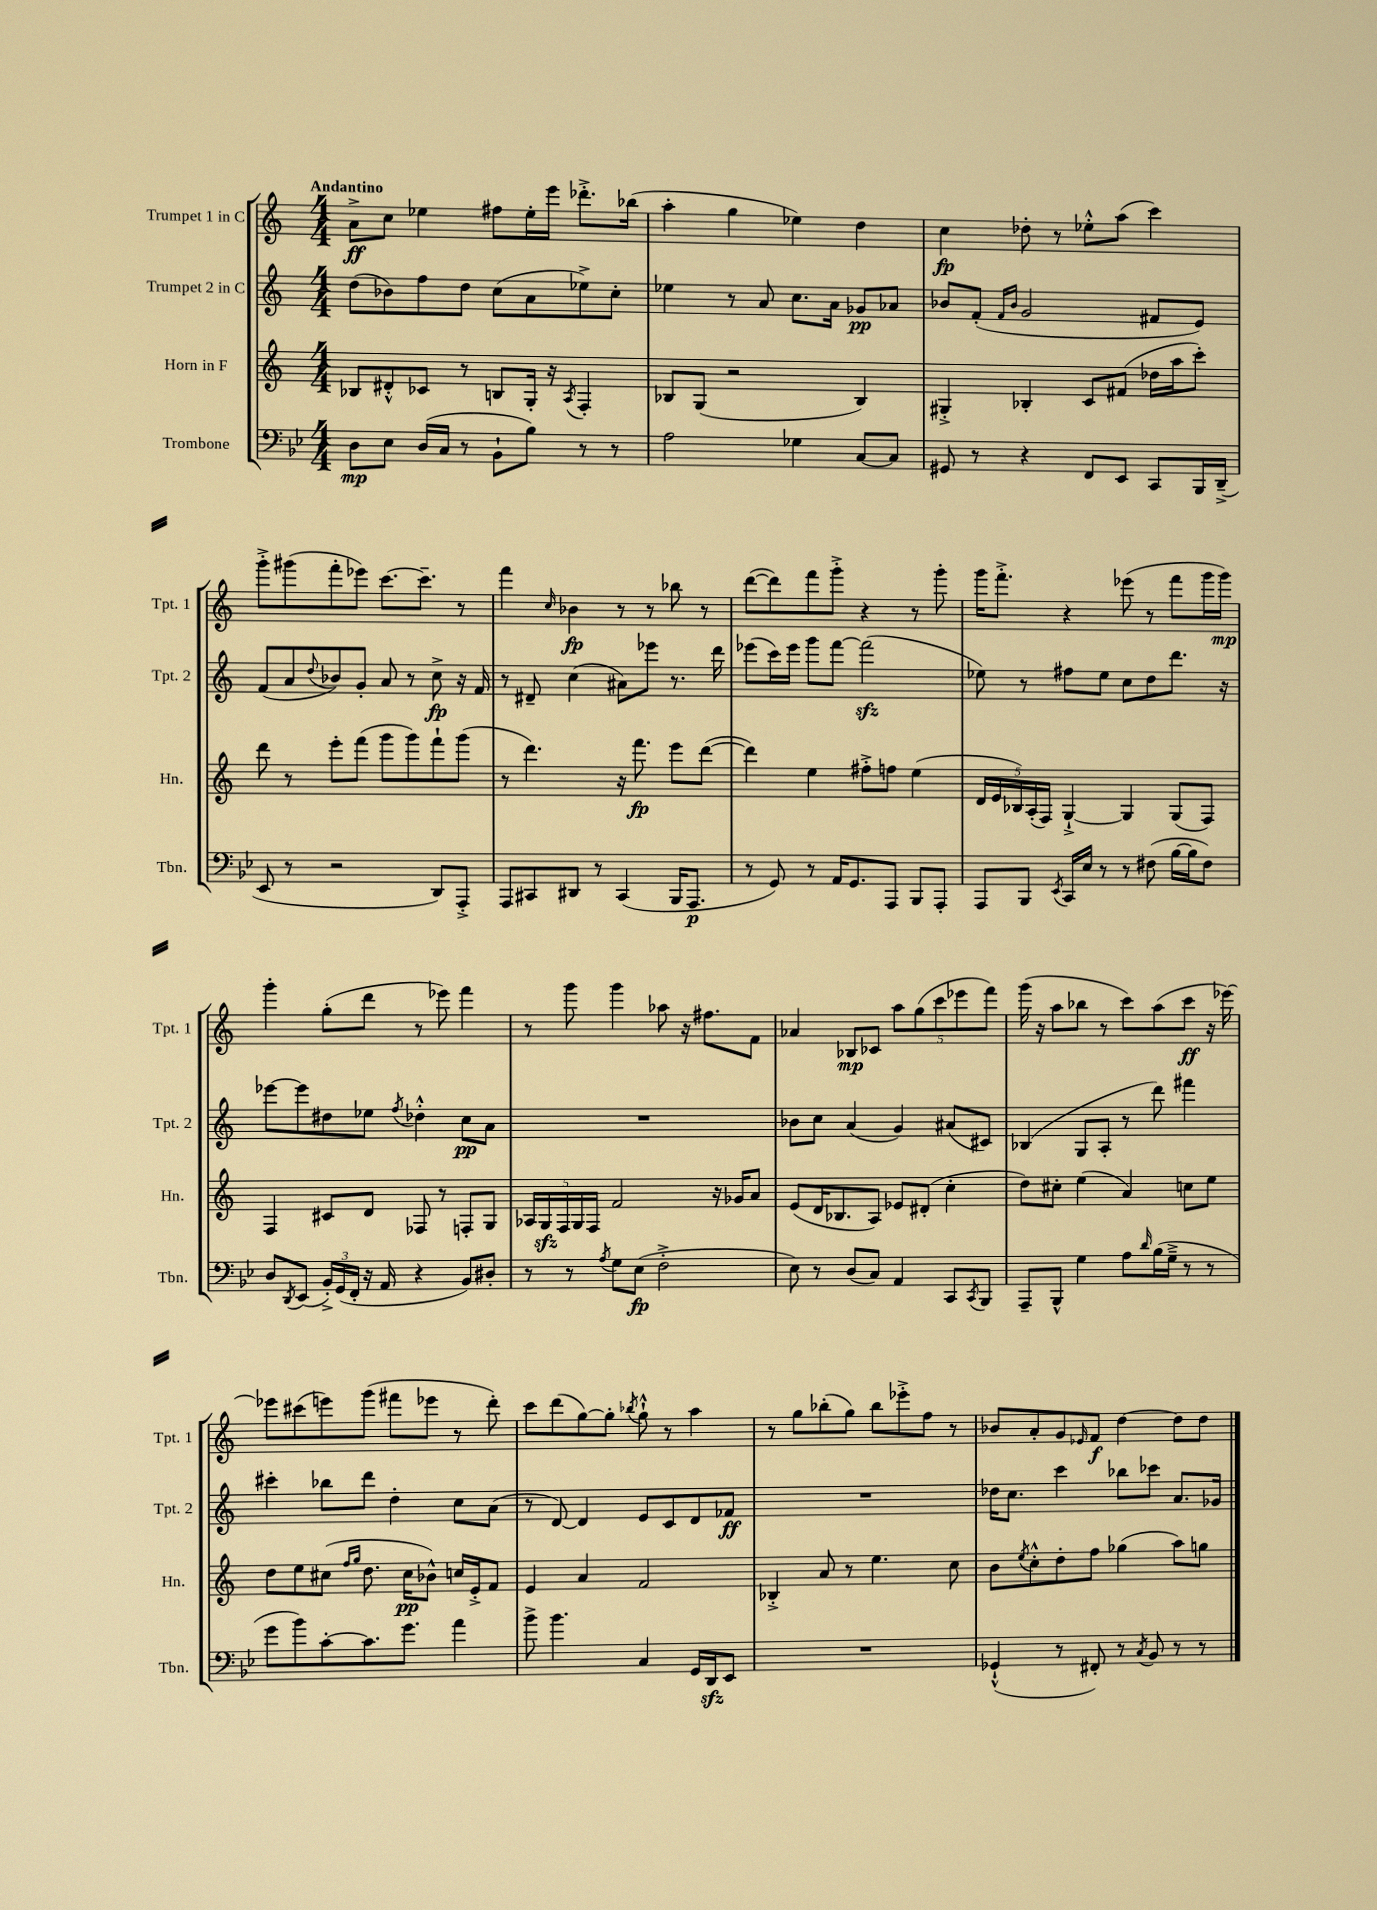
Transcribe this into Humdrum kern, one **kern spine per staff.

**kern	**dynam	**kern	**dynam	**kern	**dynam	**kern	**dynam
*part4	*part4	*part3	*part3	*part2	*part2	*part1	*part1
*staff4	*staff4	*staff3	*staff3	*staff2	*staff2	*staff1	*staff1
*I"Trombone	*	*I"Horn in F	*	*I"Trumpet 2 in C	*	*I"Trumpet 1 in C	*
*I'Tbn.	*	*I'Hn.	*	*I'Tpt. 2	*	*I'Tpt. 1	*
*clefF4	*	*clefG2	*	*clefG2	*	*clefG2	*
*k[b-e-]	*	*k[]	*	*k[]	*	*k[]	*
*M4/4	*	*M4/4	*	*M4/4	*	*M4/4	*
=1	=1	=1	=1	=1	=1	=1	=1
!	!	!	!	!	!	!LO:TX:a:B:t=Andantino	!
8D\L	mp	8B-X/L	.	(8dd\L	.	8a^\L	ff
8E-\J	.	8d#X'^^/	.	8b-X\)	.	8cc\J	.
(16D/LL	.	8c-X/J	.	8ff\	.	4ee-X\	.
16C/JJ	.	.	.	.	.	.	.
8r	.	8r	.	8dd\J	.	.	.
8BB-`\L	.	8Bn/L	.	(8cc\L	.	8ff#X\L	.
8B-\J)	.	16G'/Jk	.	8a\	.	16ee-'\L	.
.	.	16r	.	.	.	16eee\JJ	.
.	.	8qA/	.	.	.	.	.
8r	.	4F'/	.	8ee-X^\)	.	8.ddd-X'^\L	.
8r	.	.	.	8cc'\J	.	.	.
.	.	.	.	.	.	(16bb-X\Jk	.
=2	=2	=2	=2	=2	=2	=2	=2
2A\	.	8B-X/L	.	4ee-X\	.	4aa'\	.
.	.	(8G/J	.	.	.	.	.
.	.	2r	.	8r	.	4gg\	.
.	.	.	.	8a/	.	.	.
4G-X\	.	.	.	8.cc\L	.	4ee-X\)	.
.	.	.	.	16a\Jk	.	.	.
[8C/L	.	4B-/)	.	8g-X/L	pp	4dd\	.
8C/J]	.	.	.	8a-X/J	.	.	.
=3	=3	=3	=3	=3	=3	=3	=3
8GG#X/	.	4G#X'^/	.	8b-X/L	.	4cc\	fp
8r	.	.	.	(8f'/J	.	.	.
.	.	.	.	16qqf/LL	.	.	.
.	.	.	.	16qqb-/JJ	.	.	.
4r	.	4B-X'/	.	2g/	.	8dd-X'\	.
.	.	.	.	.	.	8r	.
8FF/L	.	8c/L	.	.	.	8ee-X'^^\L	.
8EE-/J	.	(8f#X/J	.	.	.	(8aa\J	.
8CC/L	.	16dd-X\LL	.	8f#X/L	.	4ccc\)	.
.	.	16aa\J	.	.	.	.	.
16BBB-/L	.	8ccc'\J)	.	8e/J)	.	.	.
(16DD~^/JJ	.	.	.	.	.	.	.
!!LO:LB:g=z
=4	=4	=4	=4	=4	=4	=4	=4
8EE-/	.	8ddd\	.	(8f/L	.	8ggg'^\L	.
8r	.	8r	.	8a/	.	(8ggg#X\	.
.	.	.	.	8qqdd/	.	.	.
2r	.	8eee'\L	.	8b-X/)	.	8fff'\	.
.	.	(8fff\J	.	8g'/J	.	8eee-X\J)	.
.	.	8ggg\L	.	8a/	.	[8.ccc\L	.
.	.	8ggg\)	.	8r	.	.	.
.	.	.	.	.	.	8.ccc~\J]	.
8DD/L)	.	8fff`\	.	8cc^\	fp	.	.
8AAA'^/J	.	(8ggg\J	.	16r	.	8r	.
.	.	.	.	16f/	.	.	.
=5	=5	=5	=5	=5	=5	=5	=5
8AAA/L	.	8r	.	8r	.	4fff\	.
8CC#X/	.	4.ddd\)	.	8d#X~/	.	.	.
.	.	.	.	.	.	16qqcc/	.
8DD#X/J	.	.	.	(4cc\	.	4b-X\	fp
8r	.	.	.	.	.	.	.
(4CC#/	.	16r	.	8a#X\L)	.	8r	.
.	.	8.fff\	fp	.	.	.	.
.	.	.	.	8eee-X\J	.	8r	.
16BBB-/KL	.	8eee\L	.	8.r	.	8bb-X\	.
8.AAA/J	p	.	.	.	.	.	.
.	.	([8ddd\J	.	.	.	8r	.
.	.	.	.	16ddd\	.	.	.
=6	=6	=6	=6	=6	=6	=6	=6
8r	.	4ddd\])	.	(8eee-X\L	.	([8ddd\L	.
8GG/)	.	.	.	16ccc\L)	.	8ddd\])	.
.	.	.	.	16eee-\JJ	.	.	.
8r	.	4ee\	.	8ggg\L	.	8fff\	.
16AA/KL	.	.	.	[8fff\J	.	8ggg'^\J	.
8.GG/	.	.	.	.	.	.	.
.	.	8ff#X'^\L	.	(2fffzz\]	.	4r	.
8AAA/J	.	8ffn\J	.	.	.	.	.
8BBB-/L	.	(4ee\	.	.	.	8r	.
8AAA'/J	.	.	.	.	.	8ggg'\	.
=7	=7	=7	=7	=7	=7	=7	=7
8AAA/L	.	20d/LL	.	8ee-X\)	.	16ggg\KL	.
.	.	20e/	.	.	.	.	.
.	.	.	.	.	.	8.fff'^\J	.
.	.	20B-X/)	.	.	.	.	.
8BBB-/J	.	.	.	8r	.	.	.
.	.	(20A'/	.	.	.	.	.
.	.	20F/JJ)	.	.	.	.	.
8qEE-/	.	.	.	.	.	.	.
16CC/LL	.	[4G`^/	.	8ff#X\L	.	4r	.
16E-/JJ	.	.	.	.	.	.	.
8r	.	.	.	8ee-\J	.	.	.
8r	.	4G/]	.	8cc\L	.	(8eee-X\	.
(8F#X\	.	.	.	8dd\	.	8r	.
[16B-\LL	.	(8G/L	.	8.ddd\J	.	8fff\L	.
16B-\J]	.	.	.	.	.	.	.
8F#\J)	.	8F/J)	.	.	.	16ggg\L	.
.	.	.	.	16r	.	16ggg\JJ)	mp
!!LO:LB:g=z
=8	=8	=8	=8	=8	=8	=8	=8
8D/L	.	4F/	.	[8eee-X\L	.	4ggg'\	.
8qDD/	.	.	.	.	.	.	.
(8EE-/J	.	.	.	8eee-\]	.	.	.
24BB-'^/LL)	.	8c#X/L	.	8dd#X\	.	(8gg'\L	.
(24GG/	.	.	.	.	.	.	.
24FF'/JJ	.	.	.	.	.	.	.
16r	.	8d/J	.	8ee-X\J	.	8ddd\J	.
16AA/	.	.	.	.	.	.	.
.	.	.	.	8qff/	.	.	.
4r	.	8F-X/	.	4dd-X'^^\	.	8r	.
.	.	8r	.	.	.	8eee-X\)	.
8BB-/L)	.	8Fn'/L	.	8cc\L	pp	4fff\	.
8D#X'/J	.	8G/J	.	8a\J	.	.	.
=9	=9	=9	=9	=9	=9	=9	=9
8r	.	20A-X/LL	.	1r	.	8r	.
.	.	20Gzz/	.	.	.	.	.
.	.	20F/	.	.	.	.	.
8r	.	.	.	.	.	8ggg\	.
.	.	20G/	.	.	.	.	.
.	.	20F/JJ	.	.	.	.	.
8qA/	.	.	.	.	.	.	.
8G\L	.	2f/	.	.	.	4ggg\	.
(8E-\J	fp	.	.	.	.	.	.
2F'^\	.	.	.	.	.	8aa-X\	.
.	.	.	.	.	.	16r	.
.	.	.	.	.	.	8.ff#X\L	.
.	.	16r	.	.	.	.	.
.	.	16g-X/KL	.	.	.	.	.
.	.	8a/J	.	.	.	8f\J	.
=10	=10	=10	=10	=10	=10	=10	=10
8E-\)	.	(8e/L	.	8b-X\L	.	4a-X/	.
8r	.	16d/K	.	8cc\J	.	.	.
.	.	8.B-X/	.	.	.	.	.
(8D/L	.	.	.	(4a/	.	8B-X/L	mp
8C/J)	.	8A/J)	.	.	.	8c-X/J	.
4AA/	.	8e-X/L	.	4g/)	.	10aa\L	.
.	.	.	.	.	.	(10gg\	.
.	.	(8d#X'/J	.	.	.	.	.
.	.	.	.	.	.	10ccc\	.
8CC/L	.	4cc'\	.	(8a#X/L	.	.	.
.	.	.	.	.	.	10eee-X\	.
8qCC/	.	.	.	.	.	.	.
8BBB-/J	.	.	.	8c#X/J)	.	.	.
.	.	.	.	.	.	10fff\J)	.
=11	=11	=11	=11	=11	=11	=11	=11
8AAA~/L	.	8dd\L)	.	(4B-X/	.	(16ggg\	.
.	.	.	.	.	.	16r	.
8BBB-^^/J	.	8cc#X'\J	.	.	.	8aa\L	.
4G\	.	(4ee\	.	8G/L	.	8bb-X\J	.
.	.	.	.	8A'/J	.	8r	.
8A\L	.	4a/)	.	8r	.	8ccc\L)	.
16qqd/	.	.	.	.	.	.	.
(16B-\L	.	.	.	8ddd\)	.	(8aa\	.
16G~^\JJ	.	.	.	.	.	.	.
8r	.	8ccn\L	.	4fff#X\	.	8ccc\J	ff
8r	.	8ee\J	.	.	.	16r	.
.	.	.	.	.	.	[16eee-X\)	.
!!LO:LB:g=z
=12	=12	=12	=12	=12	=12	=12	=12
8g\L	.	8dd\L	.	4ccc#X'\	.	8eee-X\L]	.
8b-\)	.	8ee\	.	.	.	(8ccc#X\	.
[8c'\	.	(8cc#X\J	.	8bb-X\L	.	8eeen\)	.
.	.	16qqff/LL	.	.	.	.	.
.	.	16qqgg/JJ	.	.	.	.	.
8.c\]	.	8.dd\	.	8ddd\J	.	(8ggg\J	.
.	.	.	.	4dd'\	.	8fff#X\L	.
8.g\J	.	16cc#\KL	pp	.	.	.	.
.	.	8b-X^^\J)	.	.	.	8eee-X\J	.
4a\	.	16ccn/LL	.	8cc\L	.	8r	.
.	.	16e'^/J	.	.	.	.	.
.	.	8f/J	.	(8a\J	.	8ddd'\)	.
=13	=13	=13	=13	=13	=13	=13	=13
8b-^\	.	4e/	.	8r	.	8ccc\L	.
4.b-\	.	.	.	[8d/)	.	(8ddd\	.
.	.	4a/	.	4d/]	.	[8gg\)	.
.	.	.	.	.	.	8gg'\J]	.
.	.	.	.	.	.	8qbb-X/	.
4C/	.	2f/	.	8e/L	.	8gg`^^\	.
.	.	.	.	8c/	.	8r	.
16GG/LL	.	.	.	8d/	.	4aa\	.
16DDzz/J	.	.	.	.	.	.	.
8EE-/J	.	.	.	8f-X/J	ff	.	.
=14	=14	=14	=14	=14	=14	=14	=14
1r	.	4B-X'^/	.	1r	.	8r	.
.	.	.	.	.	.	8gg\L	.
.	.	8a/	.	.	.	(8bb-X'\	.
.	.	8r	.	.	.	8gg\J)	.
.	.	4.ee\	.	.	.	8bb-\L	.
.	.	.	.	.	.	8eee-X'^\	.
.	.	.	.	.	.	8ff\J	.
.	.	8cc\	.	.	.	8r	.
=15	=15	=15	=15	=15	=15	=15	=15
(4GG-X`^^/	.	8b\L	.	16dd-X\KL	.	8b-X/L	.
.	.	.	.	8.cc\J	.	.	.
.	.	8qee/	.	.	.	.	.
.	.	8cc'^^\	.	.	.	8a'/	.
8r	.	8dd'\	.	4ccc\	.	8g/	.
.	.	.	.	.	.	16qqe-X/	.
8FF#X'/)	.	8ff\J	.	.	.	8f/J	f
8r	.	(4gg-X\	.	8bb-X\L	.	[4dd\	.
8qC/	.	.	.	.	.	.	.
8BB-/	.	.	.	8ccc-X\J	.	.	.
8r	.	8aa\L)	.	8.a/L	.	8dd\L]	.
8r	.	8ggn\J	.	.	.	8dd\J	.
.	.	.	.	16g-X/Jk	.	.	.
==	==	==	==	==	==	==	==
*-	*-	*-	*-	*-	*-	*-	*-
